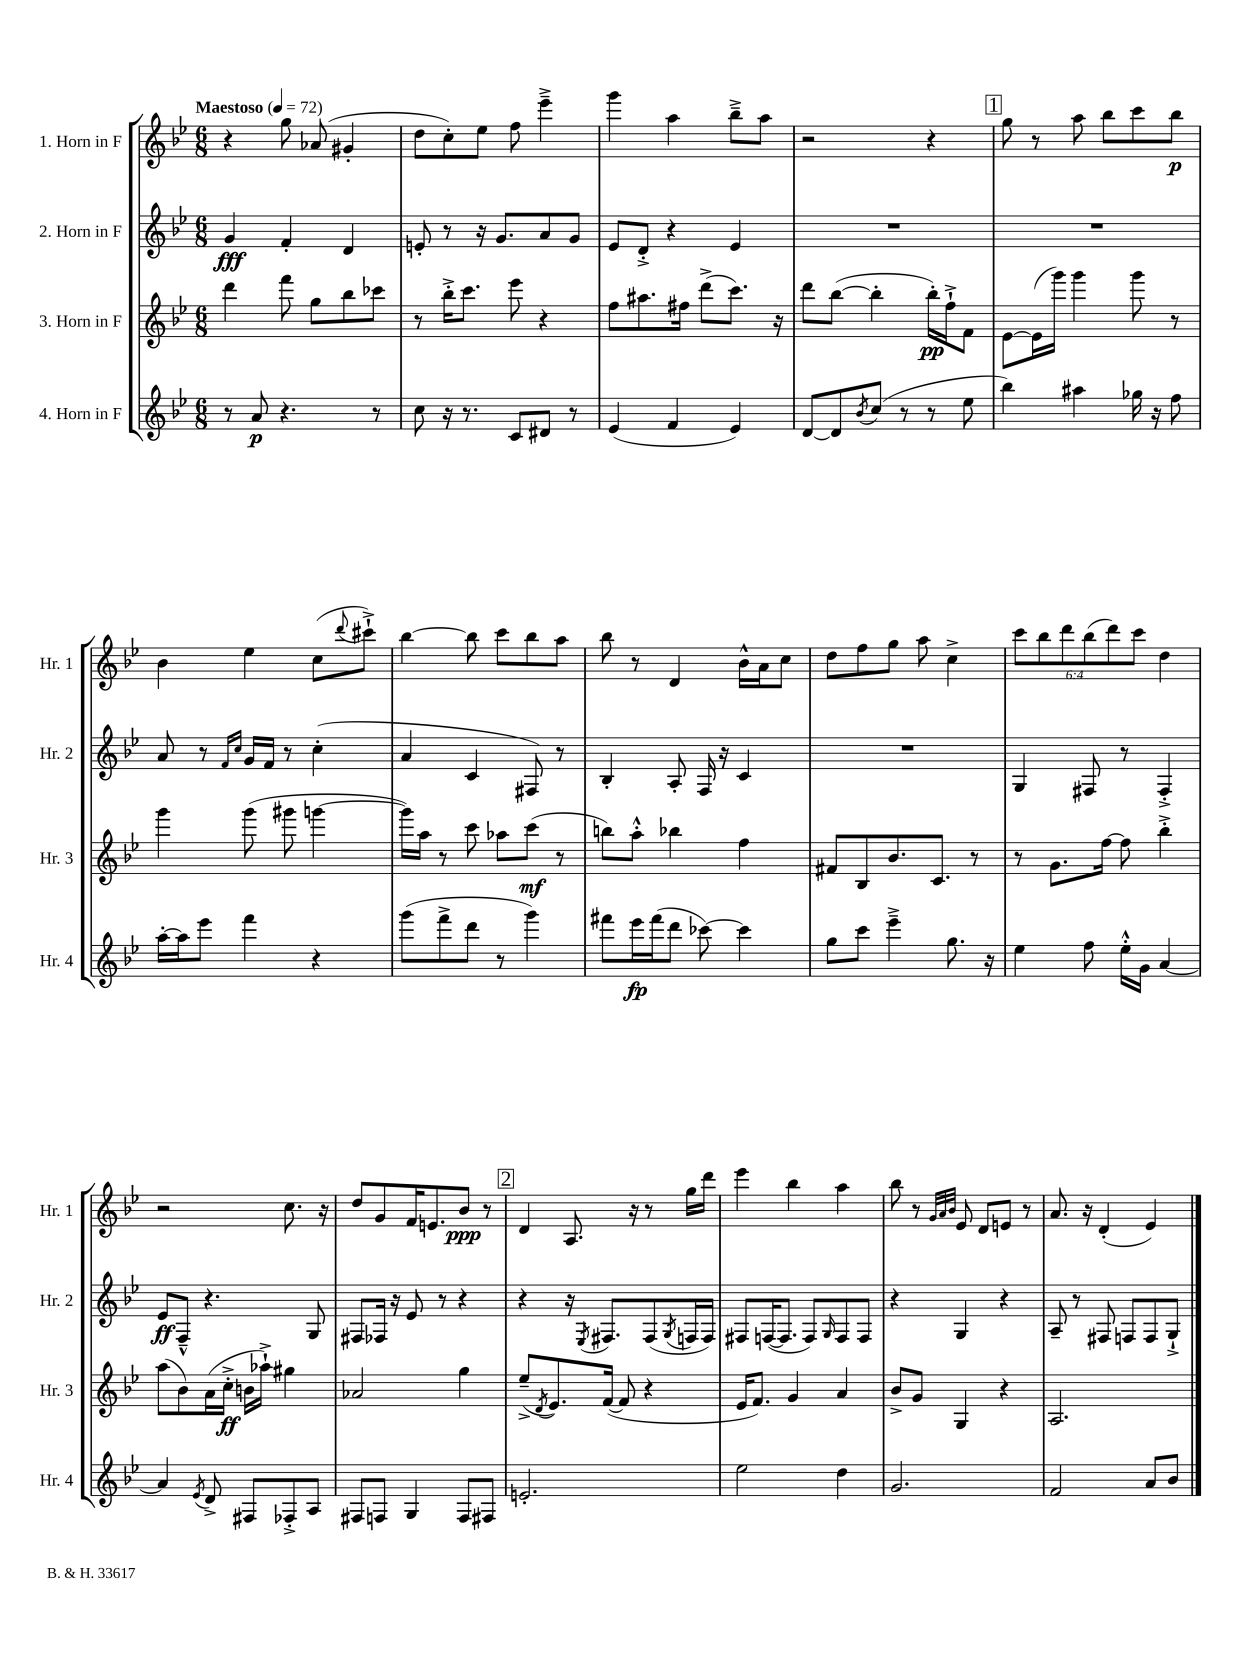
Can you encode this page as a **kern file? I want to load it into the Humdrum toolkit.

**kern	**dynam	**kern	**dynam	**kern	**dynam	**kern	**dynam
*part4	*part4	*part3	*part3	*part2	*part2	*part1	*part1
*staff4	*staff4	*staff3	*staff3	*staff2	*staff2	*staff1	*staff1
*I"4. Horn in F	*	*I"3. Horn in F	*	*I"2. Horn in F	*	*I"1. Horn in F	*
*I'Hr. 4	*	*I'Hr. 3	*	*I'Hr. 2	*	*I'Hr. 1	*
*clefG2	*	*clefG2	*	*clefG2	*	*clefG2	*
*k[b-e-]	*	*k[b-e-]	*	*k[b-e-]	*	*k[b-e-]	*
*M6/8	*	*M6/8	*	*M6/8	*	*M6/8	*
*MM72	*	*MM72	*	*MM72	*	*MM72	*
=1	=1	=1	=1	=1	=1	=1	=1
!	!	!	!	!	!	!LO:TX:a:B:t=Maestoso	!
8r	.	4ddd\	.	4g/	fff	4r	.
8a/	p	.	.	.	.	.	.
4.r	.	8fff\	.	4f'/	.	8gg\	.
.	.	8gg\L	.	.	.	(8a-X/	.
.	.	8bb-\	.	4d/	.	4g#X'/	.
8r	.	8ccc-X\J	.	.	.	.	.
=2	=2	=2	=2	=2	=2	=2	=2
8cc\	.	8r	.	8en'/	.	8dd\L	.
16r	.	16bb-'^\KL	.	8r	.	8cc'\)	.
8.r	.	8.ccc\J	.	.	.	.	.
.	.	.	.	16r	.	8ee-\J	.
.	.	.	.	8.g/L	.	.	.
8c/L	.	8eee-\	.	.	.	8ff\	.
8d#X/J	.	4r	.	8a/	.	4eee-~^\	.
8r	.	.	.	8g/J	.	.	.
=3	=3	=3	=3	=3	=3	=3	=3
(4e-/	.	8ff\L	.	8e-/L	.	4ggg\	.
.	.	8.aa#X\	.	8d'^/J	.	.	.
4f/	.	.	.	4r	.	4aa\	.
.	.	16ff#X\Jk	.	.	.	.	.
.	.	(8ddd^\L	.	.	.	.	.
4e-/)	.	8.ccc\J)	.	4e-/	.	8bb-~^\L	.
.	.	.	.	.	.	8aa\J	.
.	.	16r	.	.	.	.	.
=4	=4	=4	=4	=4	=4	=4	=4
[8d/L	.	8ddd\L	.	2.r	.	2r	.
8d/]	.	([8bb-\J	.	.	.	.	.
8qb-/	.	.	.	.	.	.	.
(8cc/J	.	4bb-'\]	.	.	.	.	.
8r	.	.	.	.	.	.	.
8r	.	16bb-'\LL)	pp	.	.	4r	.
.	.	16ff`^\J	.	.	.	.	.
8ee-\	.	8f\J	.	.	.	.	.
!!LO:REH:place=s1:t=1
=5	=5	=5	=5	=5	=5	=5	=5
4bb-\)	.	[8e-\L	.	2.r	.	8gg\	.
.	.	(16e-\L]	.	.	.	8r	.
.	.	16ggg\JJ)	.	.	.	.	.
4aa#X\	.	4ggg\	.	.	.	8aa\	.
.	.	.	.	.	.	8bb-\L	.
16gg-X\	.	8ggg\	.	.	.	8ccc\	.
16r	.	.	.	.	.	.	.
8ff\	.	8r	.	.	.	8bb-\J	p
!!LO:LB:g=z
=6	=6	=6	=6	=6	=6	=6	=6
[16aa'\LL	.	4ggg\	.	8a/	.	4b-\	.
16aa\J]	.	.	.	.	.	.	.
8eee-\J	.	.	.	8r	.	.	.
.	.	.	.	16qqf/LL	.	.	.
.	.	.	.	16qqcc/JJ	.	.	.
4fff\	.	(8ggg\	.	16g/LL	.	4ee-\	.
.	.	.	.	16f/JJ	.	.	.
.	.	8ggg#X\	.	8r	.	.	.
4r	.	[4gggn\	.	(4cc'\	.	(8cc\L	.
.	.	.	.	.	.	8qqddd/	.
.	.	.	.	.	.	8ccc#X`^\J)	.
=7	=7	=7	=7	=7	=7	=7	=7
(8ggg\L	.	16ggg\LL])	.	4a/	.	[4bb-\	.
.	.	16aa\JJ	.	.	.	.	.
8fff^\	.	8r	.	.	.	.	.
8ddd\J	.	8ccc\	.	4c/	.	8bb-\]	.
8r	.	8aa-X\L	.	.	.	8ccc\L	.
4ggg\)	.	(8ccc\J	mf	8F#X/)	.	8bb-\	.
.	.	8r	.	8r	.	8aa\J	.
=8	=8	=8	=8	=8	=8	=8	=8
8fff#X\L	.	8bbn\L)	.	4B-'/	.	8bb-\	.
16eee-\L	fp	8aa'^^\J	.	.	.	8r	.
(16fff#\J	.	.	.	.	.	.	.
8ddd\J	.	4bb-X\	.	8A'/	.	4d/	.
[8ccc-X\)	.	.	.	16F/	.	.	.
.	.	.	.	16r	.	.	.
4ccc-\]	.	4ff\	.	4c/	.	16b-^^\LL	.
.	.	.	.	.	.	16a\J	.
.	.	.	.	.	.	8cc\J	.
=9	=9	=9	=9	=9	=9	=9	=9
8gg\L	.	8f#X/L	.	2.r	.	8dd\L	.
8ccc\J	.	8B-/	.	.	.	8ff\	.
4eee-~^\	.	8.b-/	.	.	.	8gg\J	.
.	.	.	.	.	.	8aa\	.
.	.	8.c/J	.	.	.	.	.
8.gg\	.	.	.	.	.	4cc^\	.
.	.	8r	.	.	.	.	.
16r	.	.	.	.	.	.	.
=10	=10	=10	=10	=10	=10	=10	=10
4ee-\	.	8r	.	4G/	.	12ccc\L	.
.	.	.	.	.	.	12bb-\	.
.	.	8.g\L	.	.	.	.	.
.	.	.	.	.	.	12ddd\	.
8ff\	.	.	.	8F#X/	.	(12bb-\	.
.	.	[16ff\Jk	.	.	.	.	.
.	.	.	.	.	.	12ddd\)	.
16ee-'^^\LL	.	8ff\]	.	8r	.	.	.
.	.	.	.	.	.	12ccc\J	.
16g\JJ	.	.	.	.	.	.	.
[4a/	.	4bb-'^\	.	4F#'^/	.	4dd\	.
!!LO:LB:g=z
=11	=11	=11	=11	=11	=11	=11	=11
4a/]	.	(8aa\L	.	8e-/L	ff	2r	.
.	.	8b-\)	.	8F~^^/J	.	.	.
8qe-/	.	.	.	.	.	.	.
8d^/	.	(16a\L	.	4.r	.	.	.
.	.	16cc'^\JJ	ff	.	.	.	.
8F#X/L	.	16bn\LL	.	.	.	.	.
.	.	16aa-X`^\JJ)	.	.	.	.	.
8F-X'^/	.	4gg#X\	.	.	.	8.cc\	.
8A/J	.	.	.	8G/	.	.	.
.	.	.	.	.	.	16r	.
=12	=12	=12	=12	=12	=12	=12	=12
8F#X/L	.	2a-X/	.	8F#X/L	.	8dd/L	.
8Fn/J	.	.	.	16F-X/Jk	.	8g/	.
.	.	.	.	16r	.	.	.
4G/	.	.	.	8e-/	.	16f/K	.
.	.	.	.	.	.	8.en/	.
.	.	.	.	8r	.	.	.
8F/L	.	4gg\	.	4r	.	8b-/J	ppp
8F#X/J	.	.	.	.	.	8r	.
!!LO:REH:place=s1:t=2
=13	=13	=13	=13	=13	=13	=13	=13
2.en'/	.	(8ee-~^/L	.	4r	.	4d/	.
.	.	8qd/	.	.	.	.	.
.	.	8.e-/)	.	.	.	.	.
.	.	.	.	16r	.	8.A/	.
.	.	.	.	8qE-/	.	.	.
.	.	([16f/Jk	.	8.F#X/L	.	.	.
.	.	8f/]	.	.	.	.	.
.	.	.	.	.	.	16r	.
.	.	4r	.	(8F#/	.	8r	.
.	.	.	.	8qG/	.	.	.
.	.	.	.	16Fn/L	.	16gg\LL	.
.	.	.	.	16F/JJ)	.	16ddd\JJ	.
=14	=14	=14	=14	=14	=14	=14	=14
2ee-\	.	16e-/KL	.	8F#X/L	.	4eee-\	.
.	.	8.f/J)	.	.	.	.	.
.	.	.	.	([16Fn/K	.	.	.
.	.	.	.	8.F/J]	.	.	.
.	.	4g/	.	.	.	4bb-\	.
.	.	.	.	8F/L)	.	.	.
.	.	.	.	16qqG/	.	.	.
4dd\	.	4a/	.	8F/	.	4aa\	.
.	.	.	.	8F/J	.	.	.
=15	=15	=15	=15	=15	=15	=15	=15
2.g/	.	8b-^/L	.	4r	.	8bb-\	.
.	.	8g/J	.	.	.	8r	.
.	.	.	.	.	.	32qqg/LLL	.
.	.	.	.	.	.	32qqa/	.
.	.	.	.	.	.	32qqb-/JJJ	.
.	.	4G/	.	4G/	.	8e-/	.
.	.	.	.	.	.	8d/L	.
.	.	4r	.	4r	.	8en/J	.
.	.	.	.	.	.	8r	.
=16	=16	=16	=16	=16	=16	=16	=16
2f/	.	2.A/	.	8A~/	.	8.a/	.
.	.	.	.	8r	.	.	.
.	.	.	.	.	.	16r	.
.	.	.	.	8F#X/	.	(4d'/	.
.	.	.	.	8Fn/L	.	.	.
8a/L	.	.	.	8F/	.	4e-/)	.
8b-/J	.	.	.	8G`^/J	.	.	.
==	==	==	==	==	==	==	==
*-	*-	*-	*-	*-	*-	*-	*-
